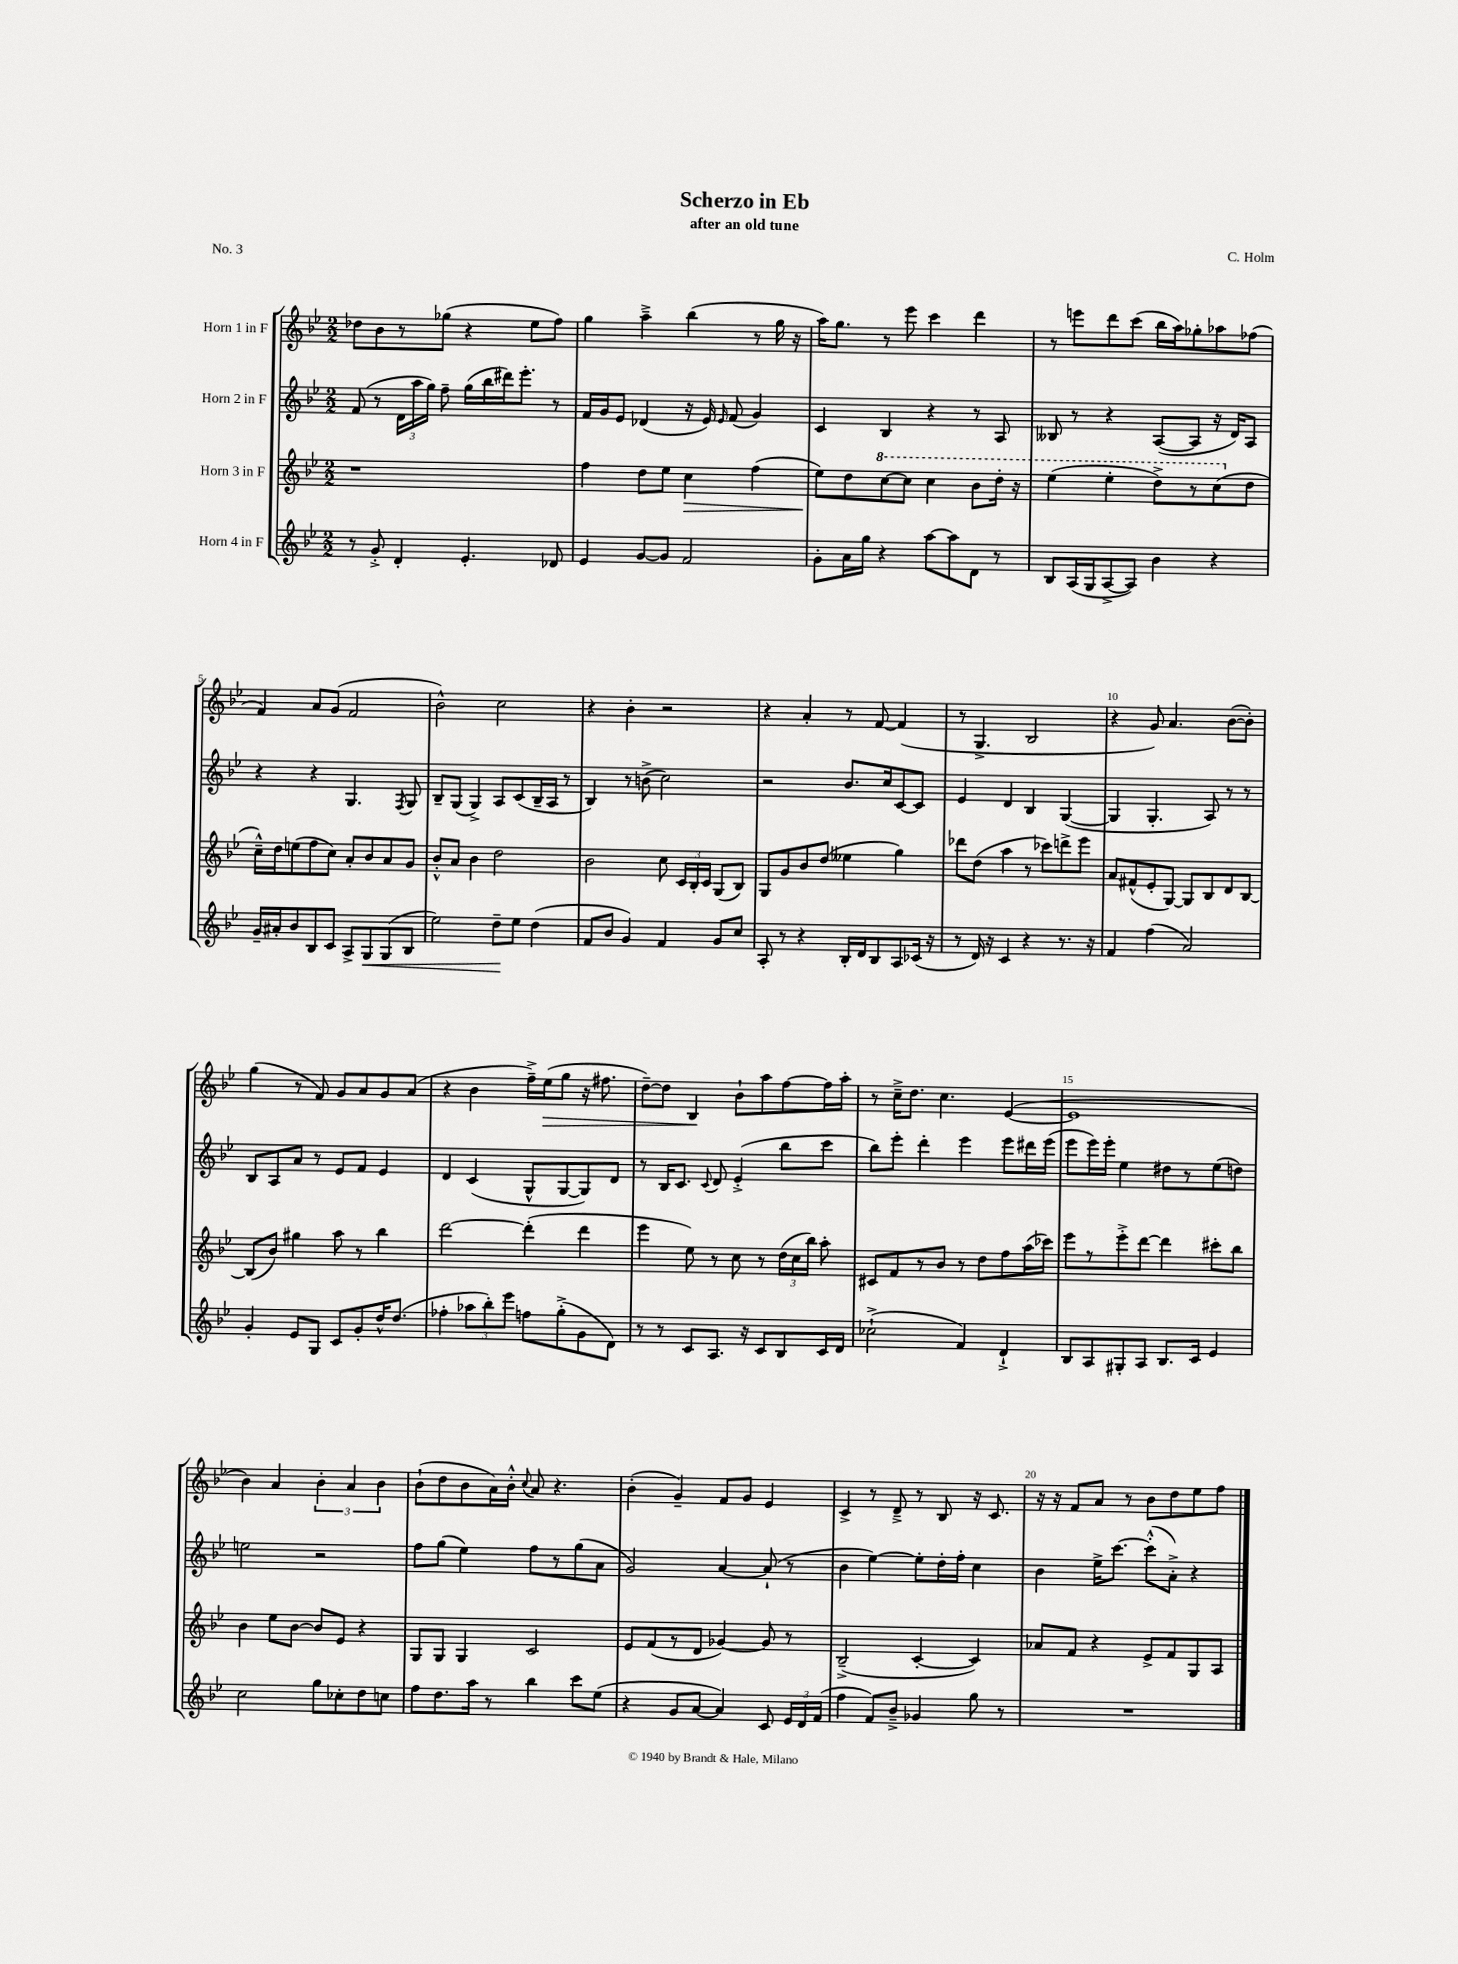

**kern	**kern	**kern	**kern
*staff4	*staff3	*staff2	*staff1
*clefG2	*clefG2	*clefG2	*clefG2
*k[b-e-]	*k[b-e-]	*k[b-e-]	*k[b-e-]
*M2/2	*M2/2	*M2/2	*M2/2
8r	1r	(8f/	8dd-\L
8g'^/	.	8r	8b-\
4d'/	.	24d\LL	8r
.	.	24aa\	.
.	.	24gg\JJ)	.
.	.	8ff~\	(8gg-\J
4.e-'/	.	(16gg\LL	4r
.	.	16bb-\	.
.	.	16ddd#\J)	.
.	.	8.eee-'\J	.
.	.	.	8ee-\L
8d-/	.	8r	8ff\J)
=	=	=	=
4e-/	4ff\	16f/LL	4gg\
.	.	16g/J	.
.	.	8e-/J	.
[8g/L	8dd\L	(4d-/	4aa~^\
8g/]J	8ee-\J	.	.
2f/	4cc\	16r	(4bb-\
.	.	16e-/)	.
.	.	16qqe-/	.
.	.	(8f/	.
.	(4ff\	4g/)	8r
.	.	.	16gg\
.	.	.	16r
=	=	=	=
8g'\L	8ee-\L)	4c/	16aa\LK)
.	.	.	8.gg\J
16a\L	8dd\	.	.
16gg\JJ	.	.	.
4r	[8ccc\	4B-/	8r
.	8ccc\]J	.	8eee-\
[8aa\L	4ccc\	4r	4ccc\
8aa\]	.	.	.
8d\J	8bb-\L	8r	4ddd\
8r	16ddd'\Jk	8A/	.
.	16r	.	.
=	=	=	=
8B-/L	(4eee-\	8B--/	8r
(16A/L	.	8r	8eee\L
16G/J	.	.	.
[8A^/	4eee-'\	4r	8ddd\
8A/]J)	.	.	(8ccc\J
4b-\	8ddd^\L)	([8A/L	16bb-\LL
.	.	.	16aa\J)
.	8r	8A/]J	8gg-'\
4r	(8ccc\	16r	8aa-\
.	.	16d/LK)	.
.	8dd\J	8A/J	(8ff-\J
=	=	=	=
16g~/LL	16cc~^^\LL)	4r	4f/)
16a#'/J	16dd\J	.	.
8b-/	(8ee\	.	.
8B-/	8ff\	4r	8a/L
8c/J	8cc\J)	.	(8g/J
8A^/L	8a'/L	4.G/	2f/
8G/	8b-/	.	.
(8G/	8a/	.	.
.	.	8qF/	.
8B-/J	8g/J	8G/	.
=	=	=	=
2ee-\)	8b-'^^/L	8B-~/L	2b-^^\)
.	8a/J	(8G/J	.
.	4b-\	4G^/)	.
8dd~\L	2dd\	8A/L	2cc\
8ee-\J	.	(8c/	.
(4dd\	.	16B-~/L	.
.	.	16A/JJ	.
.	.	8r	.
=	=	=	=
8f/L	2b-\	4B-/)	4r
8b-/J	.	.	.
4g/)	.	8r	4b-'\
.	.	(8b^\	.
4f/	8cc\	2cc\)	2r
.	24c/LL	.	.
.	24B-'/	.	.
.	24c/JJ	.	.
8g/L	(8G/L	.	.
8cc/J	8B-/J)	.	.
=	=	=	=
8A'/	8G/L	2r	4r
8r	8g/	.	.
4r	8b-/	.	4a'/
.	(8dd/J	.	.
16B-'/LL	4ee--\	8.b-/L	8r
16d/J	.	.	.
8B-/	.	.	[8f/
.	.	16cc/k	.
8A/	4gg\)	[8c/	(4f/]
(16c-/Jk	.	8c/]J	.
16r	.	.	.
=	=	=	=
8r	8ddd-\L	4e-/	8r
16d/)	(8dd\J	.	4.G^/
16r	.	.	.
4c/	4aa\	4d/	.
4r	8r	4B-/	2B-/
.	8ccc-\L)	.	.
8.r	8ddd^\	([4G/	.
.	8eee-\J	.	.
16r	.	.	.
=	=	=	=
4f/	8a/L	4G/]	4r
.	(8f#^^/	.	.
(4ff\	8e-'/	4.G'/	8g/)
.	[8G/J)	.	4.a/
2a/)	8G/]L	.	.
.	8B-/	8A/)	.
.	8d/	8r	([8b-\L
.	[8B-/J	8r	8b-'\]J)
=	=	=	=
4g'/	(8B-/]L	8B-/L	(4gg\
.	8b-/J)	8A/	.
8e-/L	4gg#\	8a/J	8r
8G/J	.	8r	8f/)
8c/L	8aa\	8e-/L	8g/L
8g'/	8r	8f/J	8a/
16dd^^/K	4bb-\	4e-/	8g/
(8.dd/J	.	.	.
.	.	.	(8a/J
=	=	=	=
4ff-'\	[2ddd\	4d/	4r
12aa-\L	.	(4c/	4b-\
12bb-'\)	.	.	.
12eee-\J	.	.	.
8ff\L	(4ddd'\]	8G^^/L	16ff~^\LL)
.	.	.	(16ee-\J
(8gg'^\	.	[8G/	8gg\J
8g\	4ddd\	8G/])	16r
.	.	.	8.ff#\
8d\J)	.	8d/J	.
=	=	=	=
8r	4eee-\	8r	[8dd~\L)
8r	.	16B-/LK	8dd\]J
.	.	8.c/J	.
8c/L	8ee-\)	.	4B-/
.	.	8qqc/	.
8.A/J	8r	8d/	.
.	8cc\	(4e-'^/	8b-`\L
16r	.	.	.
8c/L	8r	.	8aa\
8B-/	(24dd\LL	8bb-\L	[8ff\
.	24cc\	.	.
.	24bb-\JJ)	.	.
16c/L	8aa'\	8ccc\J	16ff\]L
16d/JJ	.	.	16aa'\JJ
=	=	=	=
(2cc-`^\	8c#/L	8bb-\L)	8r
.	8f/	8eee-'\J	16cc~^\LK
.	.	.	8.dd\J
.	8r	4ddd'\	.
.	8b-/J	.	4.cc\
4f/)	8r	4eee-\	.
.	8dd\L	.	.
4d`^/	8ff\	8eee-\L	([4e-/
.	(16aa\L	16ddd#\L	.
.	16ccc-\JJ)	(16eee-\JJ	.
=	=	=	=
8B-/L	8eee-\L	8eee-\L	1e-]
8A/	8r	16eee-\L)	.
.	.	16eee-'\JJ	.
8G#'/	8eee-'^\	4ee-\	.
8A/J	[8ddd\J	.	.
8.B-/L	4ddd\]	8dd#\L	.
.	.	8r	.
16c/Jk	.	.	.
4e-/	8ccc#'\L	(8ee-\	.
.	8bb-\J	8dd\J)	.
=	=	=	=
2cc\	4b-\	2ee\	4b-\)
.	8ee-\L	.	4a/
.	[8b-\J	.	.
8gg\L	8b-/]L	2r	6b-'\
8cc-'\	8e-/J	.	.
.	.	.	6a/
8dd\	4r	.	.
.	.	.	6b-\
8cc\J	.	.	.
=	=	=	=
8ff\L	8G/L	8ff\L	(8b-`\L
8.dd\	8G/J	(8gg\J	8dd\
.	4G/	4ee-\)	8b-\
16aa\Jk	.	.	.
8r	.	.	16a\L)
.	.	.	16b-'^^\JJ
.	.	.	8qqcc/
4bb-\	2c/	8ff\L	8a/
.	.	8r	4.r
8ccc\L	.	(8gg\	.
(8ee-\J	.	8a\J	.
=	=	=	=
4r	8e-/L	2g/)	(4b-'\
.	(8f/	.	.
8g/L	8r	.	4g~/)
[8a/J	8d/J	.	.
4a/])	[4g-/)	[4a/	8f/L
.	.	.	8g/J
8c/	8g-/]	(8a`/]	4e-/
24e-/LL	8r	8r	.
24d/	.	.	.
(24f/JJ	.	.	.
=	=	=	=
4ff\	(2B-~^/	4b-\	4c^/
8f/L)	.	[4ee-\)	8r
8b-~^/J	.	.	8d~^/
4g-/	[4c'/	8ee-'\]L	8r
.	.	16dd'\L	8B-/
.	.	16ff'\JJ	.
8gg\	4c/])	4cc\	16r
.	.	.	8.c/
8r	.	.	.
=	=	=	=
1r	8a-/L	4b-\	16r
.	.	.	16r
.	8f/J	.	8f/L
.	4r	16ee-^\LK	8a/J
.	.	[8.ccc\J	.
.	.	.	8r
.	8e-^/L	(8ccc'^^\]L	8b-\L
.	8f/	8a'^\J)	8dd\
.	8G/	4r	8ee-\
.	8A/J	.	8ff\J
==	==	==	==
*-	*-	*-	*-
